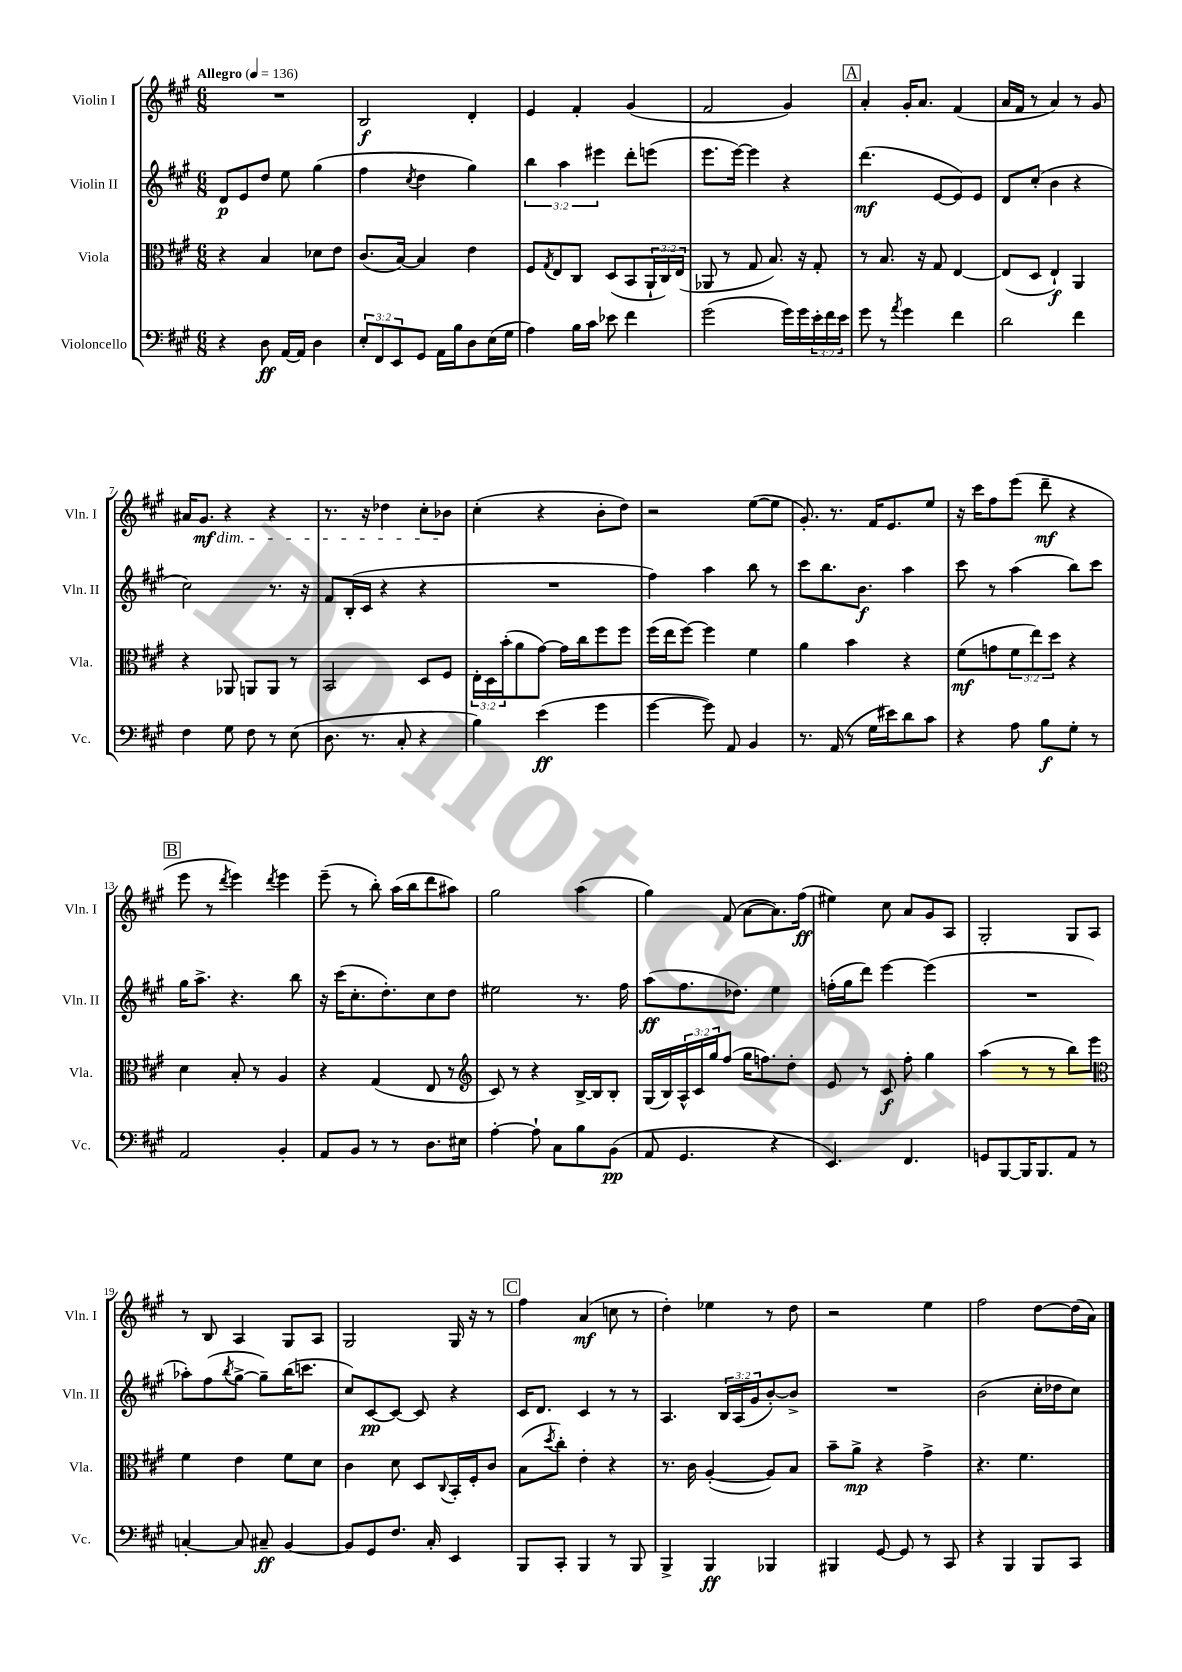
<<
\new StaffGroup <<
\new Staff = "s0" \with { instrumentName = "Violin I" shortInstrumentName = "Vln. I" } {
    \clef treble \key a \major \numericTimeSignature \time 6/8 \tempo "Allegro" 4 = 136
    R2. |
    b2\f d'4-. |
    e'4 fis'4-. gis'4( |
    fis'2 gis'4) |
    \mark \markup { \box "A" } a'4-. gis'16-. a'8. fis'4( |
    a'16 fis'16 r8 a'4) r8 gis'8 |
    ais'16 gis'8.\mf\dim r4 r4 |
    r8. r16 des''4 cis''8-. bes'8\! |
    cis''4-.( r4 b'8-. d''8) |
    r2 e''8~( e''8 |
    gis'8.-.) r8. fis'16 e'8. e''8 |
    r16 cis'''16 fis''8 e'''8( d'''8--\mf r4 |
    \mark \markup { \box "B" } e'''8 r8 \acciaccatura { d'''8 } e'''4) \acciaccatura { d'''8 } e'''4 |
    e'''8--( r8 b''8-.) a''16( b''16 d'''8 ais''8) |
    gis''2 a''4( |
    gis''4) fis'8( a'8~ a'8.) fis''16\ff( |
    eis''4) cis''8 a'8 gis'8 a8 |
    gis2-. gis8 a8 |
    r8 b8 a4 gis8 a8 |
    gis2 gis16 r16 r8 |
    \mark \markup { \box "C" } fis''4 a'4\mf( c''8 r8 |
    d''4-.) ees''4 r8 d''8 |
    r2 e''4 |
    fis''2 d''8~ d''16( a'16) \bar "|." |
}
\new Staff = "s1" \with { instrumentName = "Violin II" shortInstrumentName = "Vln. II" } {
    \clef treble \key a \major \numericTimeSignature \time 6/8 \override Staff.TupletNumber.text = #tuplet-number::calc-fraction-text
    d'8\p e'8 d''8 e''8 gis''4( |
    fis''4 \acciaccatura { cis''8 } d''4 gis''4) |
    \tuplet 3/2 { b''4 a''4 eis'''4 } d'''8-. e'''8( |
    e'''8. e'''16~) e'''4 r4 |
    \mark \markup { \box "A" } d'''4.\mf( e'8~ e'8) e'8 |
    d'8 cis''8-.( b'4 r4 |
    cis''2) r8. r16 |
    fis'8 b16-.( cis'16 r4 r4 |
    R2. |
    fis''4) a''4 b''8 r8 |
    cis'''8 b''8. b'8.\f a''4 |
    cis'''8 r8 a''4( b''8) cis'''8 |
    \mark \markup { \box "B" } gis''16 a''8.-> r4. b''8 |
    r16 cis'''16( cis''8.-. d''8.-.) cis''8 d''8 |
    eis''2 r8. fis''16 |
    a''8\ff( fis''8. des''8.) e''4 |
    f''16-.( gis''16 d'''8) e'''4~ e'''4( |
    R2. |
    aes''8-.) fis''8( \acciaccatura { b''8 } gis''8~-> gis''8--) b''16( c'''8. |
    cis''8) cis'8~\pp cis'8~ cis'8 r4 |
    \mark \markup { \box "C" } cis'16 d'8. cis'4 r8 r8 |
    a4. \tuplet 3/2 { b16 a16( gis'16 } b'8~-.) b'8-> |
    R2. |
    b'2( cis''16-. des''16 cis''8) \bar "|." |
}
\new Staff = "s2" \with { instrumentName = "Viola" shortInstrumentName = "Vla." } {
    \clef alto \key a \major \numericTimeSignature \time 6/8 \override Staff.TupletNumber.text = #tuplet-number::calc-fraction-text
    r4 b4 des'8 e'8 |
    cis'8.( b16~) b4 e'4 |
    fis8 \acciaccatura { gis8 } e8 cis8 d8( b,8 \tuplet 3/2 { a,16-! cis16) e16( } |
    aes,8 r8 gis8 b8.) r16 gis8-. |
    \mark \markup { \box "A" } r8 b8. r16 gis8 e4~ |
    e8( d8 e4-!\f) a,4 |
    r4 aes,8 a,8 a,8 r8 |
    b,2 d8 fis8 |
    \tuplet 3/2 { e16-. d16 b'16-.( } a'8 gis'8~) gis'16 cis''16 fis''8 fis''8 |
    fis''16( e''16 fis''8~) fis''4 fis'4 |
    a'4 b'4 r4 |
    fis'8\mf( g'8 \tuplet 3/2 { fis'8 e''8) d''8 } r4 |
    \mark \markup { \box "B" } d'4 b8-. r8 a4 |
    r4 gis4( e8 r8 |
    \clef treble cis'8) r8 r4 b16~-> b16 b8-. |
    gis16( b16) \tuplet 3/2 { a16-^ cis'16 gis''16 } fis''8( gis''16 f''8.) d''8-. |
    e'8 r8 cis'8\f fis''8-. gis''4 |
    a''4( r8 r8 b''8) e'''8 |
    \clef alto fis'4 e'4 fis'8 d'8 |
    cis'4 d'8 d8 \appoggiatura { cis8 } b,16-. fis16-. cis'8 |
    \mark \markup { \box "C" } b8( \acciaccatura { d''8 } cis''8-.) e'4-. r4 |
    r8. cis'16 a4~-.( a8) b8 |
    b'8-- a'8->\mp r4 gis'4-> |
    r4. fis'4. \bar "|." |
}
\new Staff = "s3" \with { instrumentName = "Violoncello" shortInstrumentName = "Vc." } {
    \clef bass \key a \major \numericTimeSignature \time 6/8 \override Staff.TupletNumber.text = #tuplet-number::calc-fraction-text
    r4 d8\ff a,16~ a,16 d4 |
    \tuplet 3/2 { e8-. fis,8 e,8 } gis,8 a,16 b16 d8 e16( gis16 |
    a4) b16 cis'16 ees'8 fis'4 |
    gis'2( gis'16) gis'16 \tuplet 3/2 { e'16-. fis'16 e'16 } |
    \mark \markup { \box "A" } gis'8 r8 \acciaccatura { a'8 } gis'4 fis'4 |
    d'2 fis'4 |
    fis4 gis8 fis8 r8 e8( |
    d8. r8. cis8-. r4 |
    b4) e'4\ff( gis'4 |
    gis'4~ gis'8) a,8 b,4 |
    r8. a,16( r8 gis16 eis'16) d'8 cis'8 |
    r4 a8 b8\f gis8-. r8 |
    \mark \markup { \box "B" } a,2 b,4-. |
    a,8 b,8 r8 r8 d8. eis16 |
    a4~-. a8-! cis8 b8 b,8\pp( |
    a,8 gis,4. r4 |
    e,4.) fis,4. |
    g,8 b,,8~ b,,16 b,,8. a,8 r8 |
    c4~-. c8 cis8--\ff b,4~ |
    b,8 gis,8 fis8. cis16-. e,4 |
    \mark \markup { \box "C" } b,,8 cis,8-. b,,4 r8 b,,8 |
    b,,4-> b,,4\ff bes,,4 |
    bis,,4 gis,8~ gis,8 r8 cis,8 |
    r4 b,,4 b,,8 cis,8 \bar "|." |
}
>>
>>
